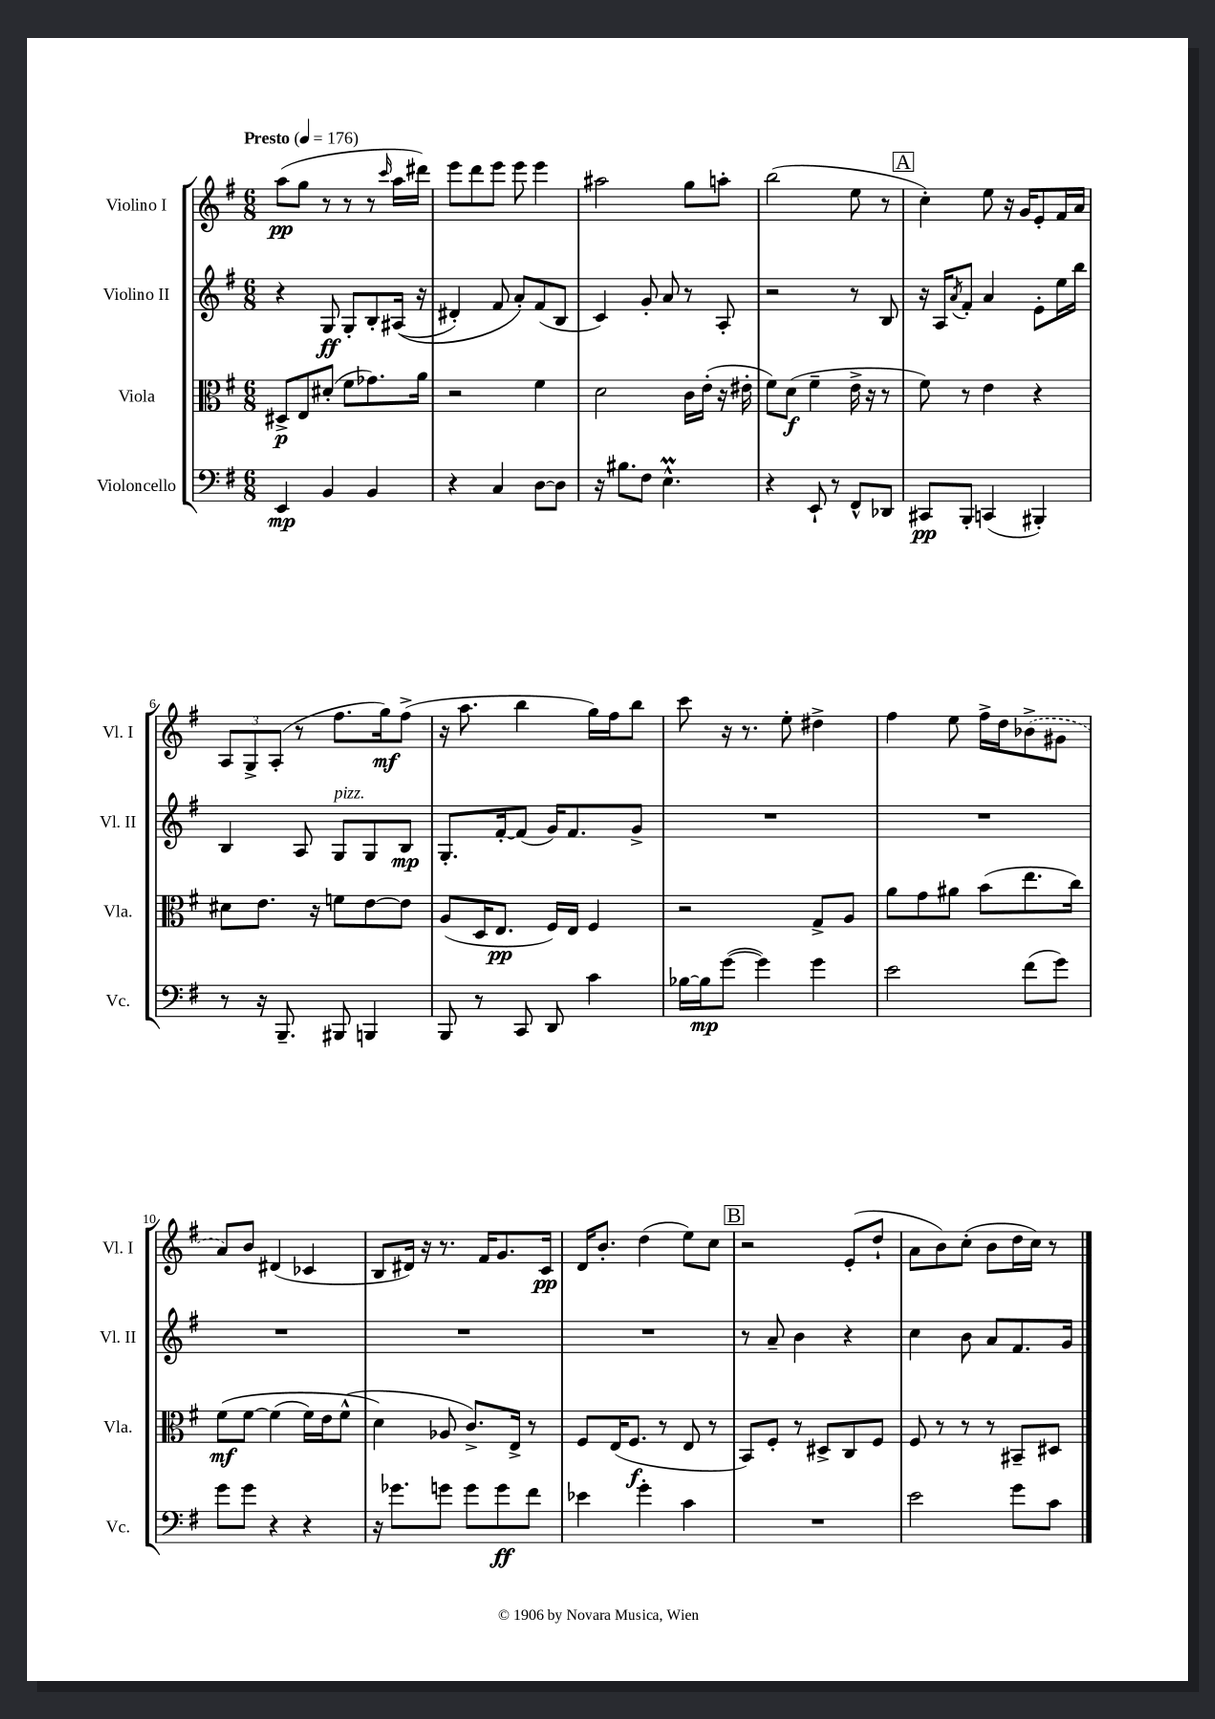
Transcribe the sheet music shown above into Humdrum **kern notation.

**kern	**kern	**kern	**kern
*staff4	*staff3	*staff2	*staff1
*clefF4	*clefC3	*clefG2	*clefG2
*k[f#]	*k[f#]	*k[f#]	*k[f#]
*M6/8	*M6/8	*M6/8	*M6/8
*MM176	*MM176	*MM176	*MM176
4EE	8D#^	4r	(8aa
.	8E	.	8gg
4BB	(8d#'	8G	8r
.	8f#	8G'	8r
4BB	8.g-)	8B'	8r
.	.	.	16qqccc
.	.	&((16A#	16aa
.	16a	16r	16ddd#)
=	=	=	=
4r	2r	4d#')	8eee
.	.	.	8ddd
4C	.	8f#	8eee
.	.	8a'&)	8eee
[8D	4f#	(8f#	4eee
8D]	.	8B	.
=	=	=	=
16r	2d	4c)	2aa#
8.B#	.	.	.
8F#	.	8g'	.
4.E^^	.	8a	.
.	16c	8r	8gg
.	(16e'	.	.
.	16r	8A'	8aa'
.	16e#'	.	.
=	=	=	=
4r	8f#)	2r	(2bb
.	(8d	.	.
8EE`	4f#~	.	.
8r	.	.	.
8FF#^^	16e^	8r	8ee
.	16r	.	.
8DD-	8r	8B	8r
=	=	=	=
8CC#	8f#)	16r	4cc')
.	.	16A	.
.	.	8qa	.
8BBB'	8r	8f#'	.
(4CC	4e	4a	8ee
.	.	.	16r
.	.	.	16g
4BBB#')	4r	8e'	8e'
.	.	16ee	16f#
.	.	16bb	16a
=	=	=	=
8r	8d#	4B	12A
.	.	.	12G^
16r	8.e	.	.
.	.	.	(12A'
8.BBB~	.	.	.
.	.	8A	8r
.	16r	.	.
8BBB#	8f	8G	8.ff#
4BBB	[8e	8G	.
.	.	.	16gg)
.	8e]	8B	(8ff#^
=	=	=	=
8BBB	(8A	8.G'	16r
.	.	.	8.aa
8r	16D	.	.
.	8.E	[16f#'	.
8CC	.	(8f#]	4bb
8DD	16F#)	16g)	.
.	16E	8.f#	.
4c	4F#	.	16gg)
.	.	.	16ff#
.	.	8g^	8bb
=	=	=	=
[16B-	2r	2.r	8ccc
16B-]	.	.	.
([8g	.	.	16r
.	.	.	8.r
4g])	.	.	.
.	.	.	8ee'
4g	8G^	.	4dd#^
.	8A	.	.
=	=	=	=
2e	8a	2.r	4ff#
.	8g	.	.
.	8a#	.	8ee
.	(8b	.	16ff#^
.	.	.	16dd
(8f#	8.ee	.	(8b-^
8g)	.	.	8g#
.	16cc)	.	.
=	=	=	=
8g	&(8f#	2.r	8a)
8g	[8f#	.	8b
4r	(4f#]	.	(4d#
4r	16f#)	.	4c-
.	16e	.	.
.	(8f#^^	.	.
=	=	=	=
16r	4d&)	2.r	8B
8.g-	.	.	.
.	.	.	16d#)
.	.	.	16r
8g	8A-	.	8.r
8g	8.c^)	.	.
.	.	.	16f#
8g	.	.	8.g
.	16E^	.	.
8f#	8r	.	.
.	.	.	16c
=	=	=	=
4e-	8F#	2.r	16d
.	.	.	8.b'
.	(16E	.	.
.	8.F#	.	.
4g'	.	.	(4dd
.	8r	.	.
4c	8E	.	8ee)
.	8r	.	8cc
=	=	=	=
2.r	8BB)	8r	2r
.	8F#'	8a~	.
.	8r	4b	.
.	8D#^	.	.
.	8C	4r	(8e'
.	8F#	.	8dd`
=	=	=	=
2e	8F#	4cc	8a
.	8r	.	8b)
.	8r	8b	(8cc'
.	8r	8a	8b
8g	8BB#~	8.f#	16dd
.	.	.	16cc)
8c	8D#	.	8r
.	.	16g	.
==	==	==	==
*-	*-	*-	*-
